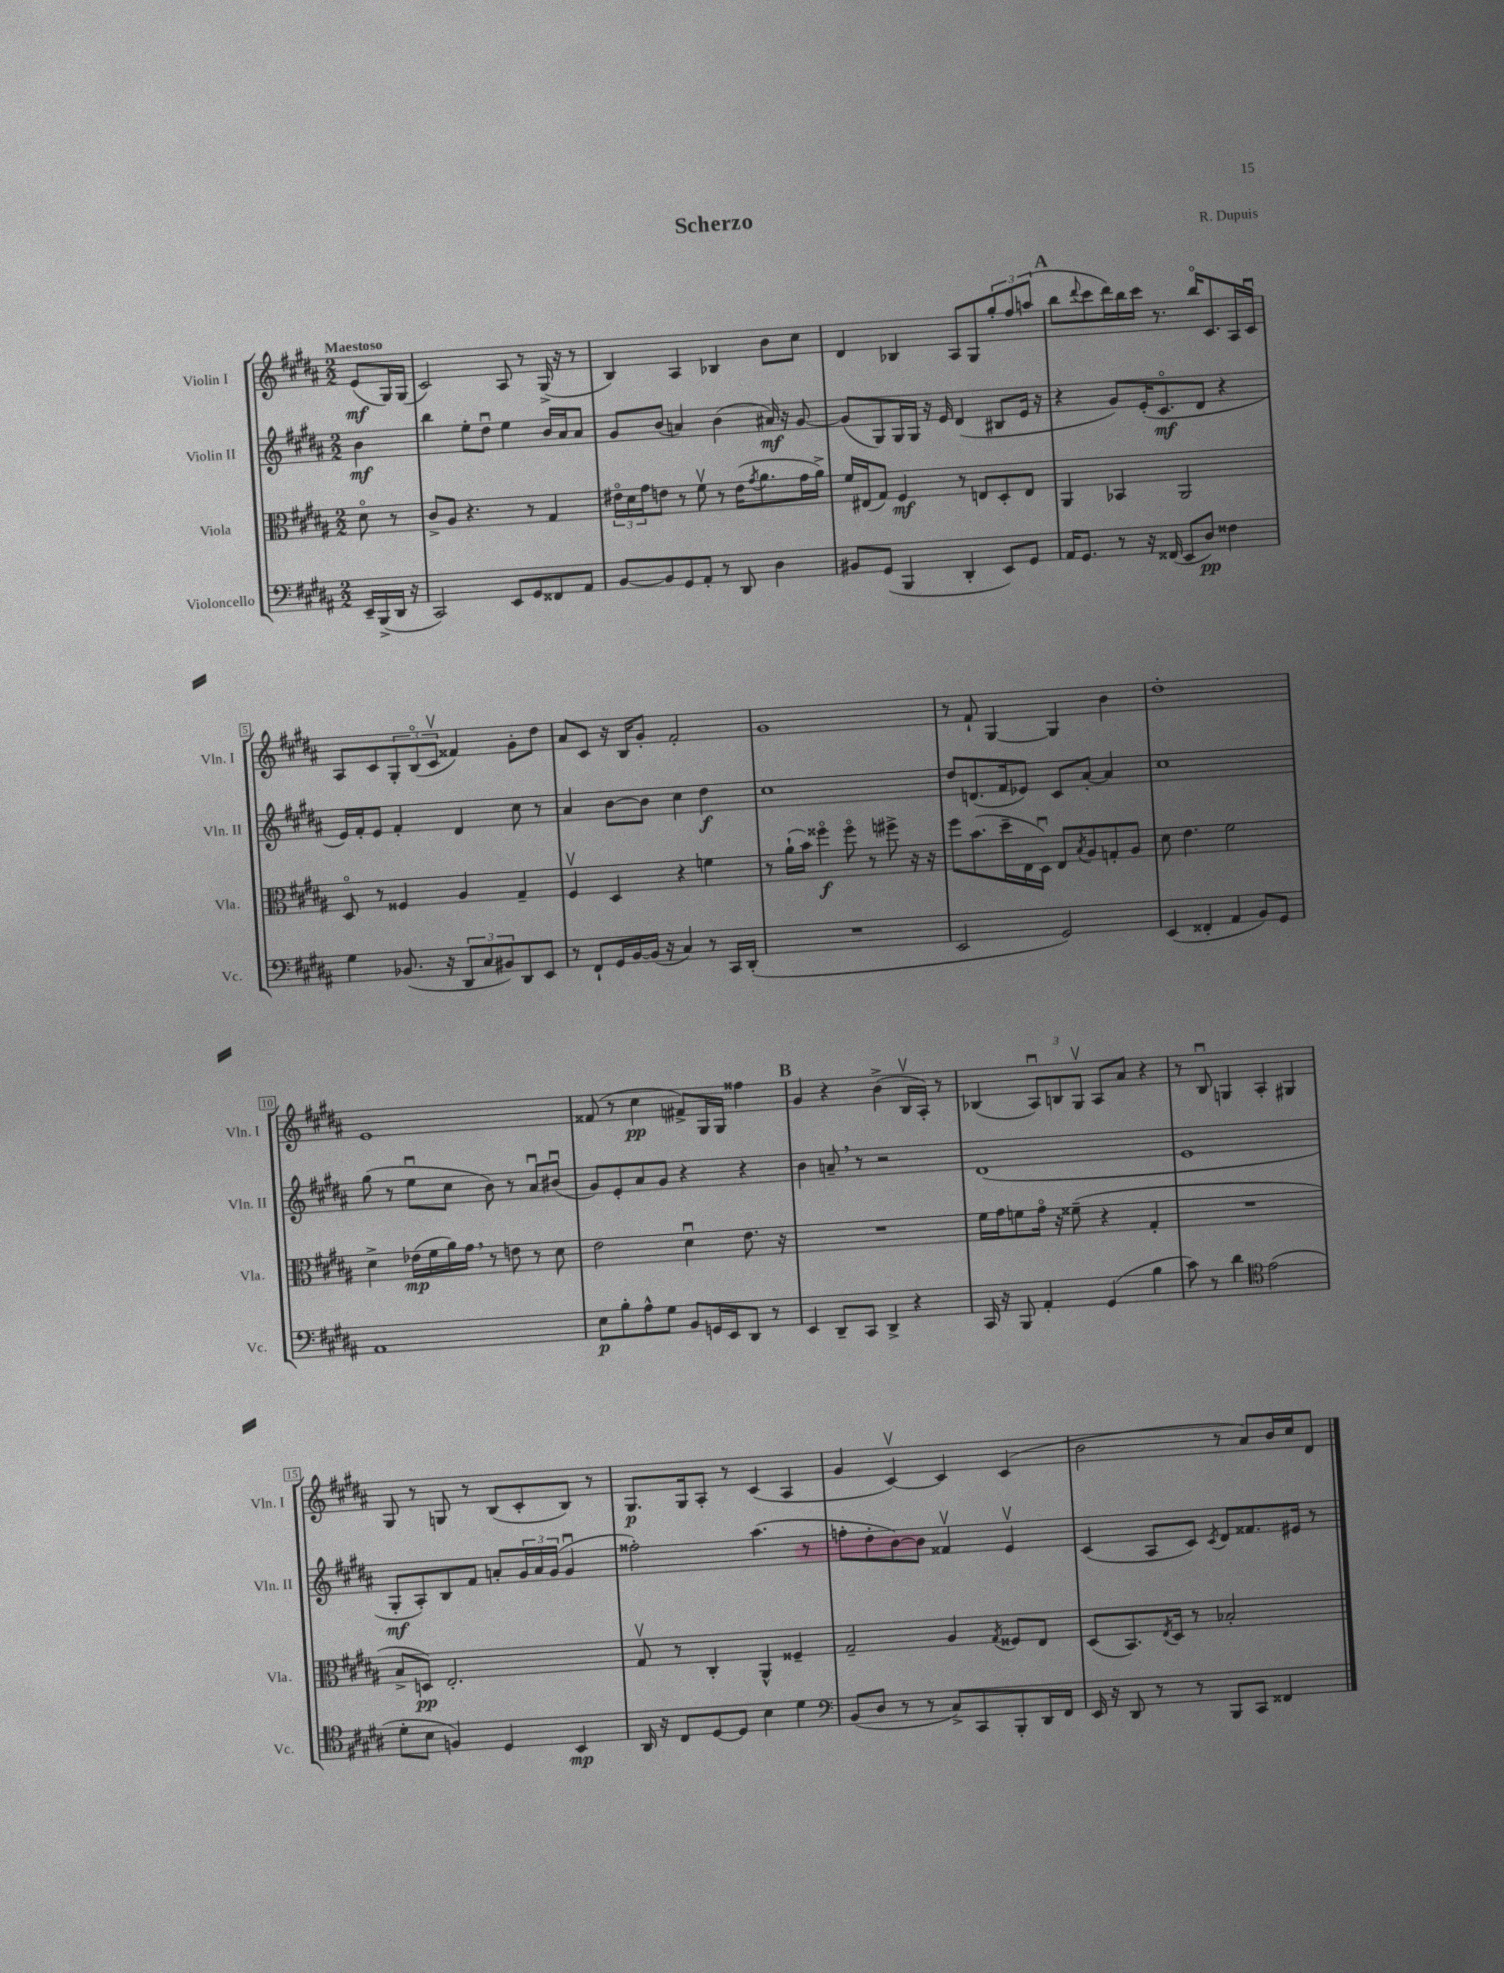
\header { title = "Scherzo" composer = "R. Dupuis" }
<<
\new StaffGroup <<
\new Staff = "s0" \with { instrumentName = "Violin I" shortInstrumentName = "Vln. I" } {
    \clef treble \key b \major \numericTimeSignature \time 2/2 \partial 4 \tempo "Maestoso"
    e'8\mf( gis16) gis16( |
    cis'2) ais8 r8 gis16->( r16 r8 |
    b4) ais4 bes4 b'8 cis''8 |
    dis'4 bes4 ais8 gis8 \tuplet 3/2 { gis''8-. fis''8 a''8( } |
    \mark \markup { \bold "A" } b''8 \appoggiatura { dis'''8 } cis'''8 dis'''16) b''16 cis'''16 r8. b''16\flageolet cis'8. ais16 cis'16\downbow |
    ais8 cis'8 \tuplet 3/2 { gis8-. b8\flageolet( cis'8\upbow } fisis'4) gis'8-. dis''8 |
    ais'8 cis'8 r16 b16 gis'8-. fis'2-. |
    gis'1 |
    r8 fis'8-! gis4~ gis4 b'4 |
    dis''1-. |
    e'1 |
    fisis'8( r8 cis''4\pp fis'8->) gis16 gis16 fisis''4 |
    \mark \markup { \bold "B" } gis'4 r4 b'4->( b16\upbow ais16-.) r8 |
    bes4( \tuplet 3/2 { ais8\downbow) b8 gis8\upbow } ais8 ais'8 r4 |
    r8 b8\downbow g4 ais4-. gis4 |
    gis8 r8 g8 r8 b8( cis'8-. b8) r8 |
    gis8.\p gis16 ais8-. r8 cis'4( ais4 |
    gis'4 cis'4~\upbow) cis'4 cis'4( |
    b'2 r8 ais'8) b'16 cis''16 dis'8 \bar "|." |
}
\new Staff = "s1" \with { instrumentName = "Violin II" shortInstrumentName = "Vln. II" } {
    \clef treble \key b \major \numericTimeSignature \time 2/2 \partial 4
    b'4\mf |
    b''4 e''8-. dis''8\downbow e''4 b'16 ais'16 ais'8 |
    gis'8 b'8( a'4) b'4( ais'16\mf) r16 gis'8~ |
    gis'8( gis8) gis16 gis16 r16 e'16 dis'4( bis8 e'16 r16 |
    \mark \markup { \bold "A" } r4 gis'8) e'16-.( cis'8.\flageolet\mf dis'8 r4 |
    e'16) fis'16-. e'8 fis'4-. dis'4 cis''8 r8 |
    ais'4 b'8~ b'8 cis''4 dis''4\f |
    cis''1 |
    dis''8 d'8.( fis'16 ees'8) cis'8 ais'8~-. ais'4 |
    cis''1 |
    gis''8( r8 e''8\downbow cis''8 b'8) r8 ais'8\downbow bis'8\downbow( |
    gis'8) e'8-. ais'8 gis'8 r4 r4 |
    \mark \markup { \bold "B" } b'4 a'8-- \breathe r8 r2 |
    dis'1( |
    e'1 |
    gis8-.\mf ais8-.) b8 fis'8 a'8-. \tuplet 3/2 { gis'16 a'16 gis'16( } gis'4\downbow |
    fisis''2-.) ais''4.( r8 |
    f''8-. dis''8-. b'8~) b'8 fisis'4\upbow e'4\upbow |
    cis'4( ais8 cis'8) \acciaccatura { cis'8 } dis'8 fisis'8. eis'16 r8 \bar "|." |
}
\new Staff = "s2" \with { instrumentName = "Viola" shortInstrumentName = "Vla." } {
    \clef alto \key b \major \numericTimeSignature \time 2/2 \partial 4
    dis'8\flageolet r8 |
    cis'8-> ais8 r4. r8 gis4 |
    \tuplet 3/2 { eis'16\flageolet dis'16 gis'16 } e'8 r8 fis'8\upbow r8 e'16( \acciaccatura { gis'8 } ais'8. gis'16 ais'16->) |
    fis'16 eis16( gis8) fis4\mf r8 e8 dis8-. e8 |
    \mark \markup { \bold "A" } ais,4 bes,4 ais,2 |
    dis8\flageolet r8 fisis4 ais4 gis4-- |
    fis4\upbow dis4 r4 f'4 |
    r8 ais'16-!( b'16) fisis''4\flageolet\f fisis''8\flageolet r8 fis''8-> r16 r16 |
    fis''8 b'8.( dis''16-- e16 dis16\downbow) e8 \acciaccatura { b8 } ais8 g8-. ais8 |
    dis'8 e'4. fis'2 |
    dis'4-> ees'16\mp( fis'16 ais'16) gis'16 \breathe r8 e'8 r8 dis'8 |
    e'2 dis'4\downbow e'8. r16 |
    \mark \markup { \bold "B" } R1 |
    fis'16 gis'16 f'8 gis'16\flageolet r16 fisis'8--( r4 gis4-. |
    R1 |
    b8-> d8\pp) e2.-. |
    gis8\upbow r8 cis4-. ais,4-^ fisis4-- |
    gis2-- ais4 \acciaccatura { gis8 } fisis8 e8 |
    dis8( b,8.) \acciaccatura { e8 } dis16 r8 bes2-. \bar "|." |
}
\new Staff = "s3" \with { instrumentName = "Violoncello" shortInstrumentName = "Vc." } {
    \clef bass \key b \major \numericTimeSignature \time 2/2 \partial 4
    e,16-- b,,16->( dis,16 r16 |
    cis,2) e,8 gis,8 fisis,8 ais,8 |
    b,8~ b,8 gis,8 ais,8-. r8 dis,8 dis4 |
    bis,8 gis,8( b,,4 dis,4-. e,8) gis,8 |
    \mark \markup { \bold "A" } ais,16 gis,8. r8 r16 fisis,16( e,8 dis8\pp) fisis4 |
    gis4 bes,8.( r16 \tuplet 3/2 { dis,8 cis8 bis,8) } dis,8 e,8 |
    r8 fis,8-! gis,16 b,16~ b,16( r16 cis4) r8 cis,16 dis,16-.( |
    R1 |
    e,2 gis,2) |
    e,4( fisis,4-. ais,4 b,8) gis,8 |
    ais,1 |
    e8\p b8-. ais8-^ gis8 b,8 g,16 e,16 dis,8 r8 |
    \mark \markup { \bold "B" } e,4 dis,8-- cis,8 dis,4-> r4 |
    cis,16 r16 b,,8 ais,4-. gis,4( b4 |
    cis'8) r8 dis'4 \clef tenor e'2( |
    dis'8-. b8 f4) dis4 b,4\mp |
    ais,16 r16 cis8 dis8~ dis8 b4 dis'4 |
    \clef bass b,8( dis8 r8 r8 cis8->) cis,8 b,,8-. dis,16 fis,16 |
    e,16 r16 dis,8 r8 r8 b,,8 cis,8 fisis,4 \bar "|." |
}
>>
>>
\layout { \context { \Score \override BarNumber.stencil = #(make-stencil-boxer 0.1 0.3 ly:text-interface::print) } }
